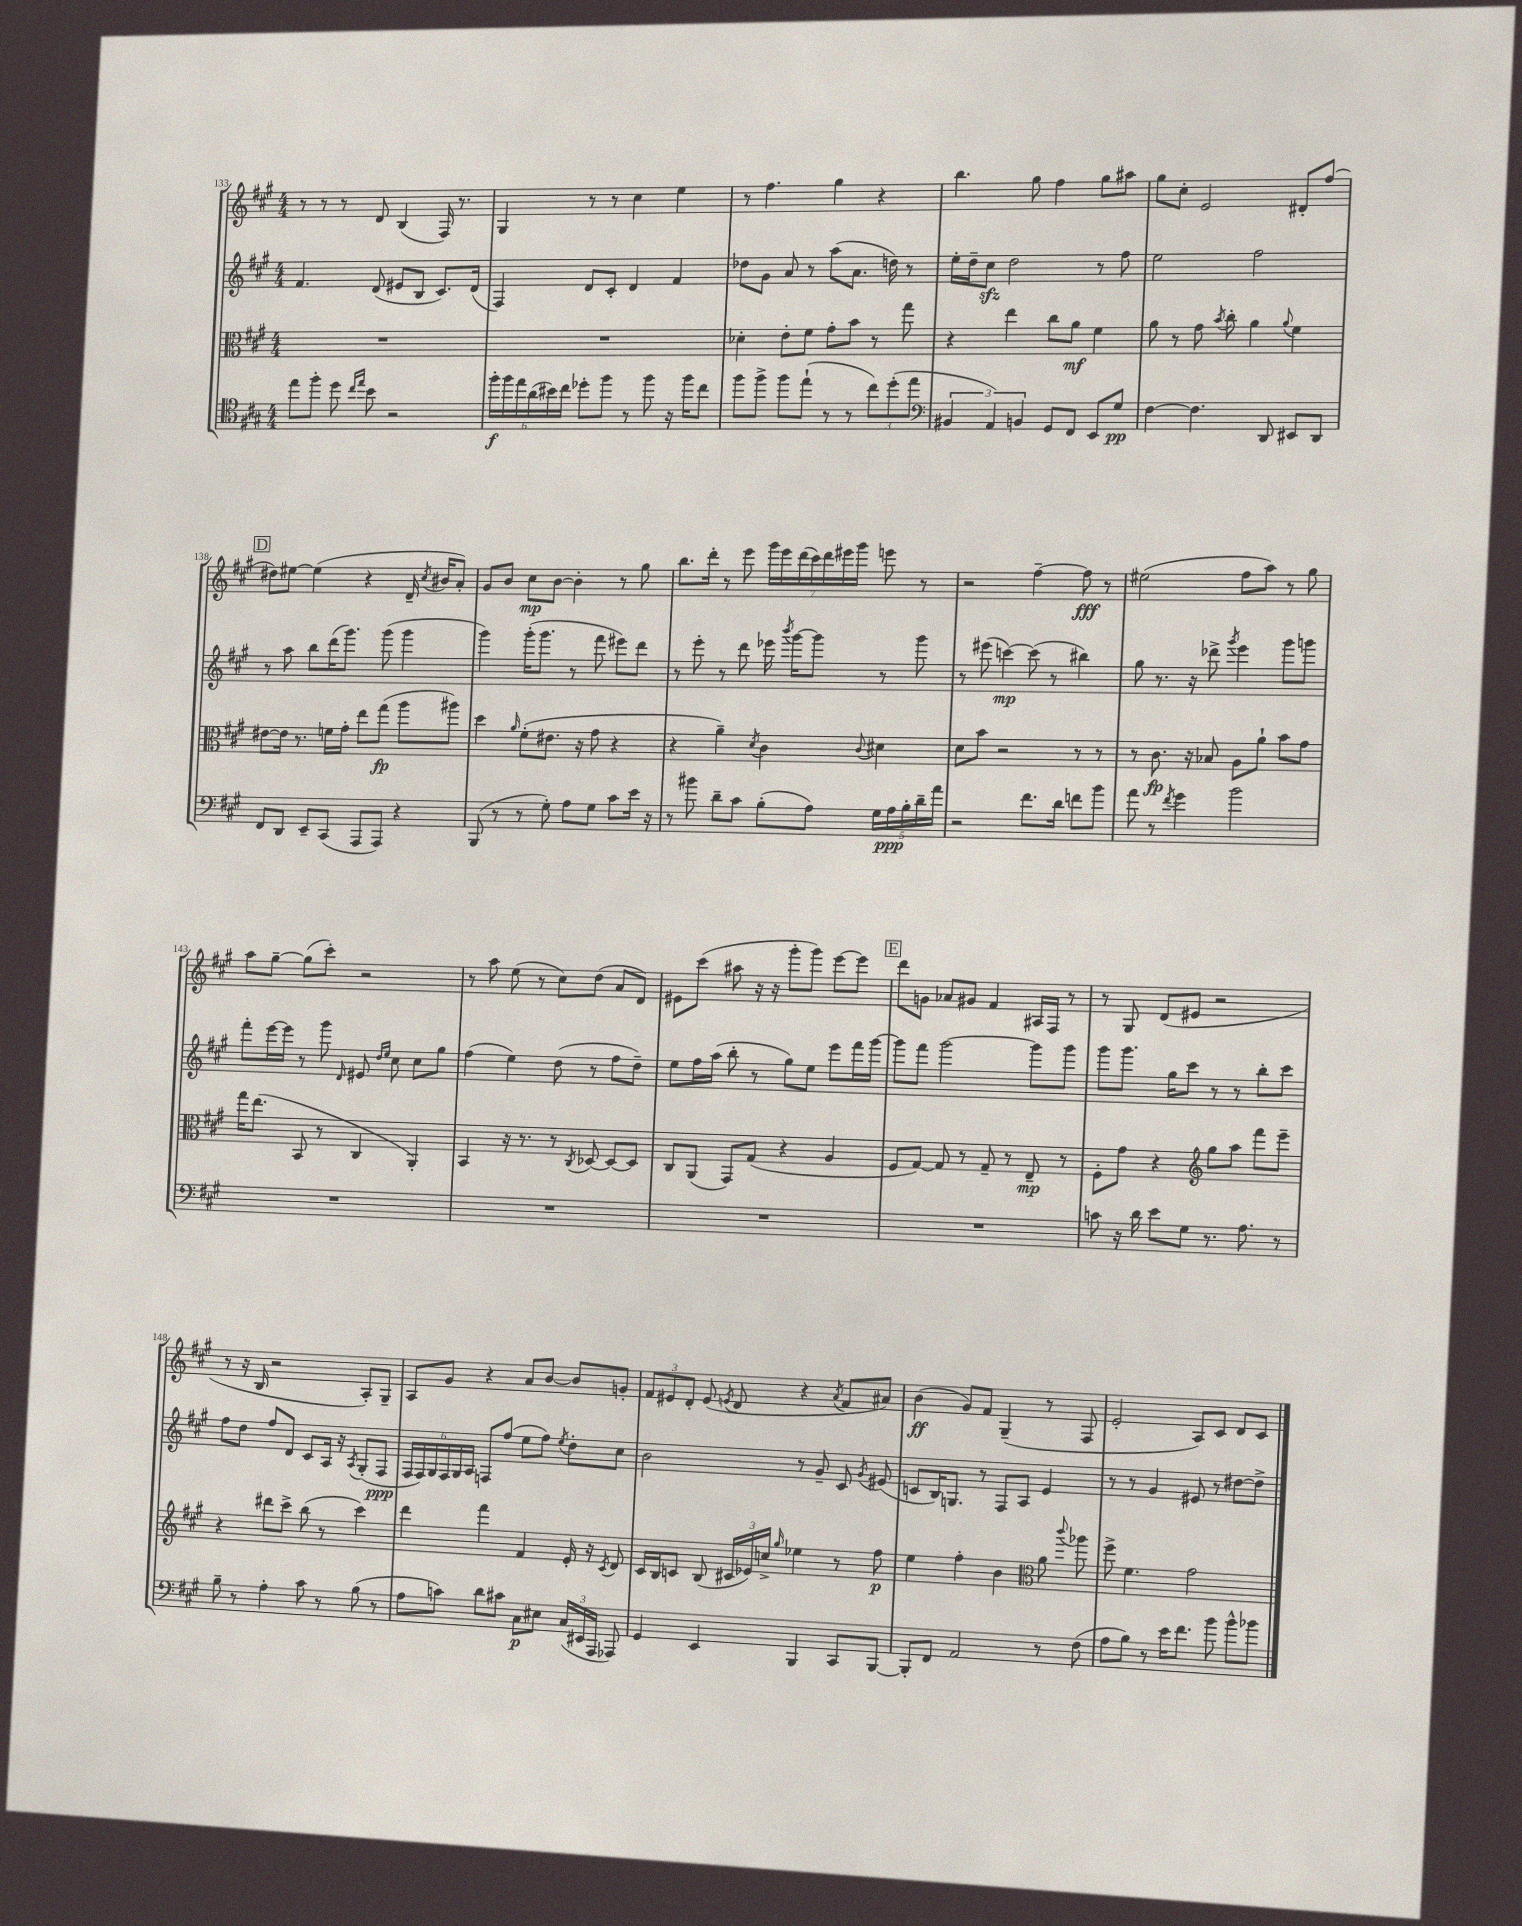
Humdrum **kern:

**kern	**kern	**kern	**kern
*staff4	*staff3	*staff2	*staff1
*clefC4	*clefC3	*clefG2	*clefG2
*k[f#c#g#]	*k[f#c#g#]	*k[f#c#g#]	*k[f#c#g#]
*M4/4	*M4/4	*M4/4	*M4/4
8ee	1r	4.f#	8r
8ff#'	.	.	8r
8dd	.	.	8r
16qqcc#	.	.	.
16qqee	.	.	.
8b	.	(8d	8d
2r	.	8e#	(4B
.	.	8B	.
.	.	8.c#)	16F#)
.	.	.	8.r
.	.	(16d	.
=	=	=	=
24ff#'	1r	4F#)	4G#
24ff#	.	.	.
24ee	.	.	.
(24a	.	.	.
24b#)	.	.	.
24cc#	.	.	.
8dd-'	.	8d	8r
8ff#	.	8c#'	8r
8r	.	4d	4cc#
8ff#	.	.	.
16r	.	4f#	4ee
16ff#	.	.	.
8cc#	.	.	.
=	=	=	=
8ff#	4d-'	8dd-	8r
8ff#^	.	8g#	4.ff#
8ff#	8e'	8a	.
(8ee`	8f#	8r	.
8r	8g#'	(8aa	4gg#
8r	8b	8.a	.
12cc#)	8r	.	4r
.	.	16dd)	.
(12dd'	.	.	.
.	8gg#	8r	.
12ee	.	.	.
=	=	=	=
*clefF4	*	*	*
6BB#	4r	16ee'	4.bb
.	.	16dd~	.
.	.	8cc#	.
6AA)	.	.	.
.	4ee	2dd	.
6BB	.	.	.
.	.	.	8gg#
8GG#	8cc#	.	4ff#
8FF#	8a	.	.
8EE	4f#	8r	8gg#
8G#	.	8ff#	8aa#
=	=	=	=
[4F#	8a	2ee	8gg#
.	8r	.	8cc#'
4.F#]	8g#	.	2e
.	8qb	.	.
.	8cc#'	.	.
.	4a	2ff#	.
8DD	.	.	.
.	8qqa	.	.
8EE#	4f#	.	8d#'
8DD	.	.	(8ff#
=	=	=	=
8FF#	[8e#	8r	8dd#)
8DD	16e#]	8aa	[8ee#
.	8.r	.	.
8EE~	.	8bb	(4ee#]
(8CC#	16f	(16ddd	.
.	16g#'	8.ggg#)	.
8AAA	8ee	.	4r
8AAA)	(8gg#	(8ggg#	.
4r	8aa	4ggg#	16d~
.	.	.	8qcc#
.	.	.	16b#
.	8aa#)	.	8a')
=	=	=	=
(8BBB	4dd	4ggg#)	8g#
8r	.	.	8b
.	16qqa	.	.
8r	(8f#'	(16ggg#'	8cc#
.	.	8.ggg#	.
8G#')	8.e#	.	[8b
8A	.	8r	4b']
.	16r	.	.
8G#	8g#	8fff#	.
8c#	4r	8eee#)	8r
16e	.	8ddd	8gg#
16r	.	.	.
=	=	=	=
8r	4r	8r	8.bb
8b#	.	8eee'	.
.	.	.	16ddd'
8d~	4a~)	8r	8r
8c#	.	8ddd	8eee
.	8qd	.	.
(8B'	4c#	16eee-	28ggg#
.	.	.	28eee
.	.	8qbbb	.
.	.	[16ggg#	.
.	.	.	(28ddd
.	.	.	28ccc#)
8A)	.	8ggg#]	.
.	.	.	28ddd
.	.	.	28eee#
.	.	.	28ggg#
.	8qqc#	.	.
20G#	4d#	8r	8eee
20A	.	.	.
20B'	.	.	.
.	.	8ggg#	8r
20d~	.	.	.
20a	.	.	.
=	=	=	=
2r	8d	8r	2r
.	8b	(8eee#	.
.	2r	[4ccc)	.
8.f#	.	(8ccc]	[4ff#~
.	.	8r	.
16d	.	.	.
8f	8r	4bb#)	8ff#]
8b	8r	.	8r
=	=	=	=
8a	8r	8gg#	(2ee#
8r	8.c#	8.r	.
8qf#	.	.	.
4g#	.	.	.
.	16r	16r	.
.	8B-	8ddd-^	.
.	.	8qggg#	.
2b	8A	4eee	8ff#
.	8a`	.	8aa)
.	8b	8ggg#	8r
.	8g#	8ggg	8gg#
=	=	=	=
1r	16gg#	8fff#'	8aa
.	(8.ee	.	.
.	.	[16eee	[8gg#~
.	.	16eee]	.
.	8BB	8r	(8gg#]
.	8r	8ggg#	8ccc#')
.	.	16qqd	.
.	4C#	8e#	2r
.	.	16qqdd	.
.	.	16qqee	.
.	.	8cc#	.
.	4AA')	8cc#	.
.	.	8gg#	.
=	=	=	=
1r	4BB	(4ff#	8r
.	.	.	8aa
.	16r	4ee)	(8ee
.	8.r	.	.
.	.	.	8r
.	8r	(8dd	8cc#)
.	8qC#	.	.
.	[8D-	8r	(8dd
.	8D-_	8ff#	8a
.	8D-]	8dd~)	8d)
=	=	=	=
1r	8C#	8ee	8e#
.	(8AA	16ff#	(8ccc#
.	.	(16aa	.
.	8GG#)	8bb'	8aa#
.	(8G#	8r	16r
.	.	.	16r
.	4r	8gg#)	8ggg#'
.	.	8ee	8ggg#)
.	4A	8eee	[8eee
.	.	16fff#	8eee]
.	.	[16ggg#	.
=	=	=	=
1r	8F#	8ggg#]	8ddd
.	[8G#)	8fff#	8g
.	8G#]	[2ggg#	8a-
.	8r	.	8g#
.	8G#~	.	4f#
.	8r	.	.
.	8E~	8ggg#]	16A#
.	.	.	16F#
.	8r	8ggg#	8r
=	=	=	=
8c	8F#'	8ggg#	8r
16r	8g#	8.ggg#	8G#
16d	.	.	.
8e	4r	.	(8d
.	.	16gg#	.
8G#	.	8ccc#	8e#
*	*clefG2	*	*
8.r	8gg#	8r	2r
.	8aa	8r	.
8.A	.	.	.
.	8fff#	8bb'	.
8r	8eee~	8ccc#	.
=	=	=	=
8B~	4r	8ff#	8r
8r	.	8dd	16r
.	.	.	16B
4A'	8ddd#	8ff#	2r
.	8ccc#^	8d	.
8c#	(8bb	8c#	.
8r	8r	16A	.
.	.	16r	.
.	.	8qA	.
(8B	4ccc#)	(8G#'	8A')
8r	.	8F#	8G#~
=	=	=	=
8A	4ddd	24F#	8A
.	.	24F#)	.
.	.	24G#	.
8c)	.	24F#	8g#
.	.	24G#	.
.	.	24A	.
8d	4fff#	8F	4r
8c#	.	(8ff#	.
8C#	4f#	8ee	8a
8E#	.	8ff#)	[8b
.	.	8qee	.
(24C#	16e'	8dd'	8b]
24EE#	.	.	.
.	16r	.	.
24AAA	.	.	.
.	8qc#	.	.
8AAA-)	8d	8cc#	8g'
=	=	=	=
4GG#	16c#	2b	12f#
.	16B	.	.
.	.	.	12e#
.	8c	.	.
.	.	.	12d'
4EE	(8B	.	(8e#
.	.	.	8qe
.	24c#	.	8d
.	24e-)	.	.
.	24cc^	.	.
.	16qqgg#	.	.
4BBB	4ee-	8r	4r
.	.	8g#~	.
.	.	.	8qa
8CC#	8r	8c#	8f#
.	.	8qg#	.
[8BBB	8ff#	(8e#	8a#)
=	=	=	=
8BBB']	4ee	8c	(4b
8FF#	.	16B)	.
.	.	8.G	.
2AA	4ff#'	.	8g#)
.	.	8r	8f#
.	4b	8F#	(4G#~
.	.	8A	.
*	*clefC3	*	*
8r	8a	4e	8r
.	8qqccc#	.	.
(8F#	8aa-	.	8F#
=	=	=	=
8A	8ff#^	8r	2e'
8B)	4.f#	8r	.
8r	.	4g#	.
16e	.	.	.
8.f#	.	.	.
.	2g#	8e#	8A)
8b	.	8r	8c#
8b^^	.	[8dd#	8d
8b-	.	8dd#^]	8c#
==	==	==	==
*-	*-	*-	*-
